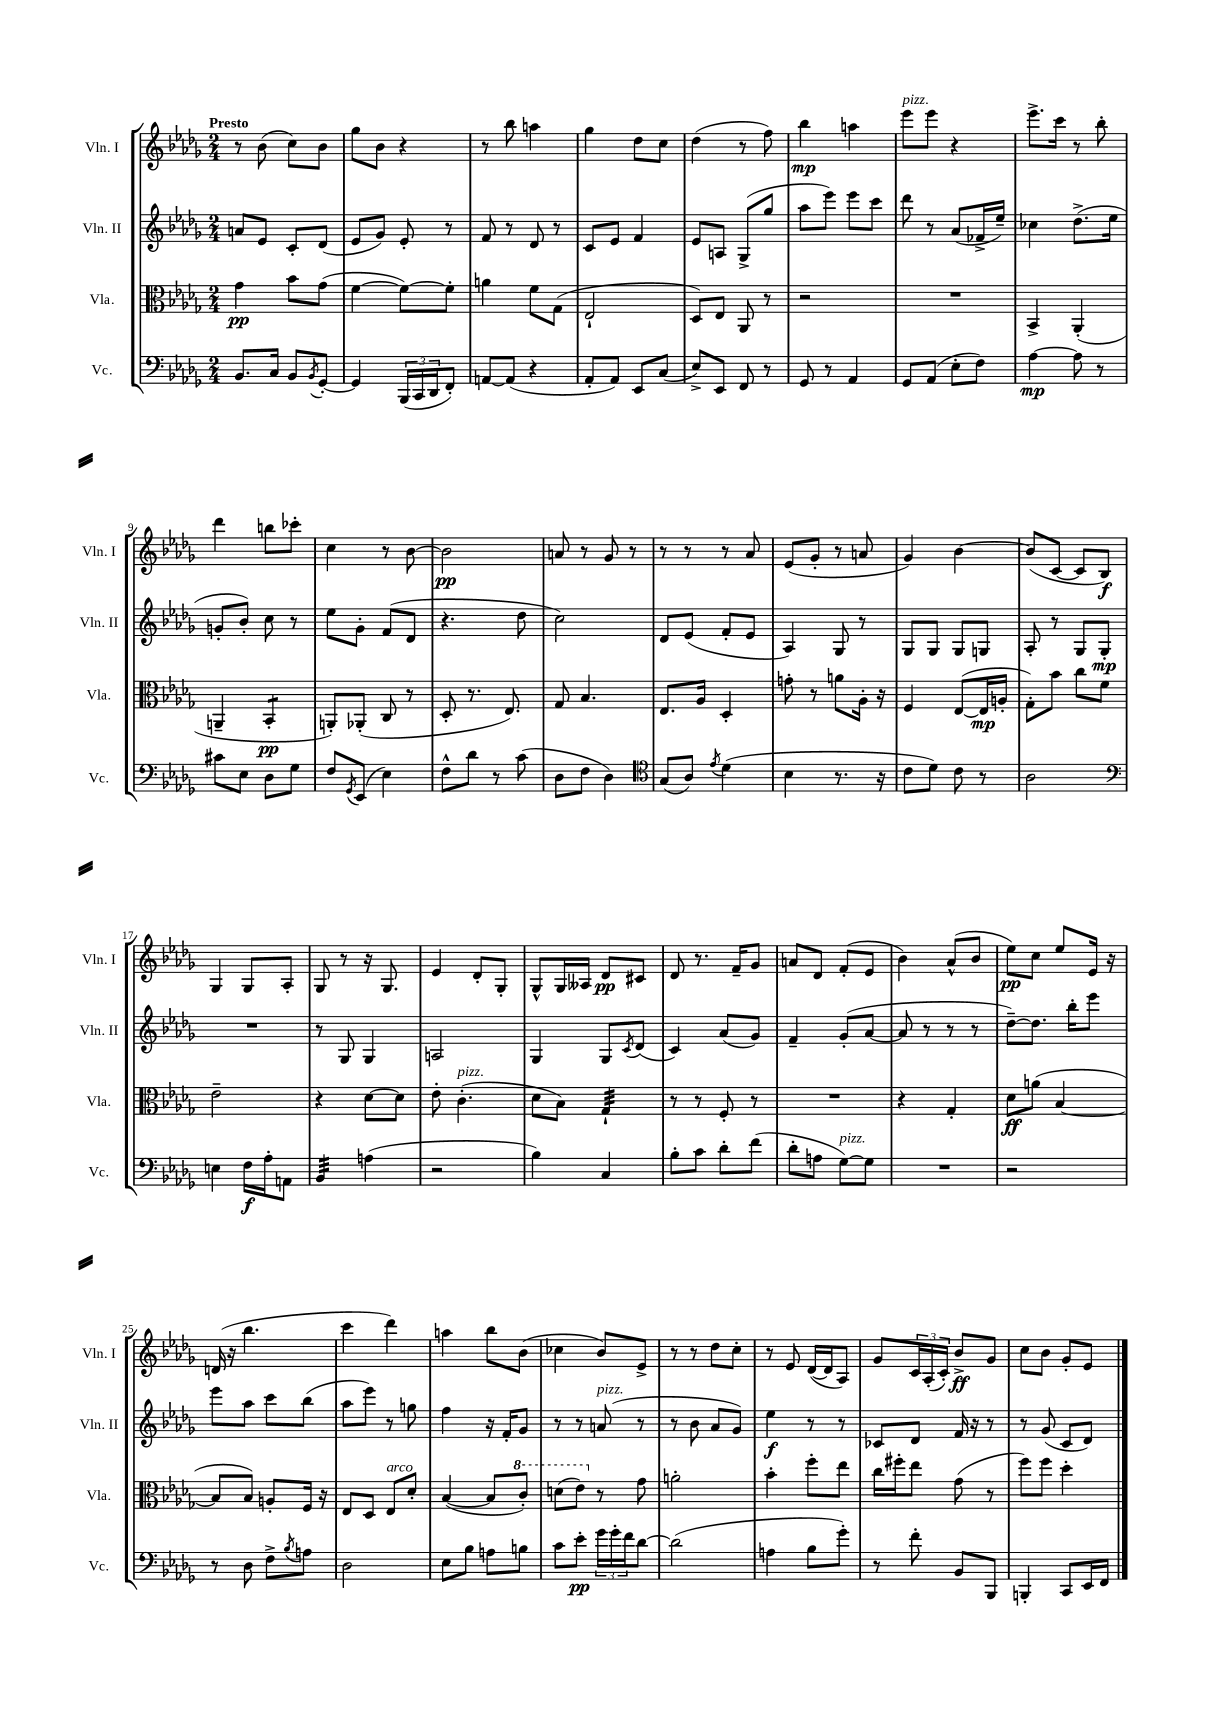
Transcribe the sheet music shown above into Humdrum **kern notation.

**kern	**kern	**kern	**kern
*staff4	*staff3	*staff2	*staff1
*clefF4	*clefC3	*clefG2	*clefG2
*k[b-e-a-d-g-]	*k[b-e-a-d-g-]	*k[b-e-a-d-g-]	*k[b-e-a-d-g-]
*M2/4	*M2/4	*M2/4	*M2/4
8.BB-	4g-	8a	8r
.	.	8e-	(8b-
16C	.	.	.
8BB-	8b-	8c'	8cc)
8qBB-	.	.	.
[8GG-'	(8g-	(8d-	8b-
=	=	=	=
4GG-]	[4f	8e-	8gg-
.	.	8g-)	8b-
(24BBB-	8f_)	8e-'	4r
24CC	.	.	.
24DD-	.	.	.
8FF')	8f']	8r	.
=	=	=	=
[8AA	4a	8f	8r
(8AA]	.	8r	8bb-
4r	8f	8d-	4aa
.	(8G-	8r	.
=	=	=	=
8AA-'	2E-`	8c	4gg-
8AA-)	.	8e-	.
8EE-	.	4f	8dd-
(8C	.	.	8cc
=	=	=	=
8E-^)	8D-)	8e-	(4dd-
8EE-	8E-	8A	.
8FF	8AA-	(8G-^	8r
8r	8r	8gg-	8ff)
=	=	=	=
8GG-	2r	8aa-	4bb-
8r	.	8eee-)	.
4AA-	.	8eee-	4aa
.	.	8ccc	.
=	=	=	=
8GG-	2r	8ddd-	8eee-
(8AA-	.	8r	8eee-
8E-'	.	(8a-	4r
8F)	.	16f-^	.
.	.	16ee-~)	.
=	=	=	=
[4A-	4BB-^	4cc-	8.eee-^
.	.	.	16ccc
8A-]	(4AA-'	(8.dd-^	8r
8r	.	.	8bb-'
.	.	16ee-	.
=	=	=	=
8c#	4AA~	8g'	4ddd-
8E-	.	8b-')	.
8D-	4BB-'	8cc	8bb
8G-	.	8r	8ccc-'
=	=	=	=
8F	8AA')	8ee-	4cc
8qGG-	.	.	.
(8EE-	(8AA-'	8g-'	.
4E-)	8C	(8f	8r
.	8r	8d-	[8b-
=	=	=	=
8F^^	8D-'	4.r	2b-]
8d-	8.r	.	.
8r	.	.	.
.	8.E-)	.	.
(8c	.	8dd-	.
=	=	=	=
8D-	8G-	2cc)	8a
8F	4.B-	.	8r
4D-)	.	.	8g-
.	.	.	8r
=	=	=	=
*clefC4	*	*	*
(8G-	8.E-	8d-	8r
8A-)	.	(8e-	8r
.	16A-	.	.
8qe-	.	.	.
(4d-	4D-'	8f'	8r
.	.	8e-	8a-
=	=	=	=
4B-	8g'	4A-)	(8e-
.	8r	.	8g-'
8.r	8a	8G-	8r
.	16A-'	8r	8a
16r	16r	.	.
=	=	=	=
8c	4F	8G-	4g-)
8d-)	.	8G-	.
8c	([8E-	8G-	[4b-
8r	16E-]	8G	.
.	16A'	.	.
=	=	=	=
2A-	8G-')	8A-'	(8b-]
.	8b-	8r	[8c
.	8cc	8G-	8c]
.	8f	8G-'	8B-)
=	=	=	=
*clefF4	*	*	*
4E	2e-~	2r	4G-
16F	.	.	8G-
16A-'	.	.	.
8AA	.	.	8A-'
=	=	=	=
4BB-	4r	8r	8G-
.	.	8G-	8r
(4A	[8d-	4G-	16r
.	.	.	8.G-
.	8d-]	.	.
=	=	=	=
2r	8e-'	2A	4e-
.	(4.c'	.	.
.	.	.	8d-'
.	.	.	8G-'
=	=	=	=
4B-)	8d-	4G-	8G-^^
.	8B-)	.	16G-
.	.	.	16A--
4C	4G-`	8G-	8d-
.	.	8qc	.
.	.	(8d-	8c#
=	=	=	=
8B-'	8r	4c)	8d-
8c	8r	.	8.r
8d-'	8F'	(8a-	.
.	.	.	16f~
(8f	8r	8g-)	8g-
=	=	=	=
8d-'	2r	4f~	8a
8A	.	.	8d-
[8G-)	.	(8g-'	(8f'
8G-]	.	[8a-	8e-
=	=	=	=
2r	4r	8a-]	4b-)
.	.	8r	.
.	4G-'	8r	(8a-^^
.	.	8r	8b-
=	=	=	=
2r	8d-	[8dd-~)	8ee-)
.	(8a	8.dd-]	8cc
.	[4B-	.	8ee-
.	.	16bb-'	.
.	.	8eee-	16e-
.	.	.	16r
=	=	=	=
8r	8B-]	8eee-	(16d
.	.	.	16r
8D-	8B-)	8aa-	4.bb-
8F^	8A'	8ccc	.
8qB-	.	.	.
8A	16F	(8bb-	.
.	16r	.	.
=	=	=	=
2D-	8E-	8aa-	4ccc
.	8D-	8eee-)	.
.	8E-	8r	4ddd-)
.	8d-'	8gg	.
=	=	=	=
8E-	([4B-	4ff	4aa
8B-	.	.	.
8A	8B-]	16r	8bb-
.	.	16f'	.
8B	8cc')	8g-	(8b-
=	=	=	=
8c	(8dd	8r	4cc-
8e-'	8ee-)	8r	.
24g-	8r	(8a	8b-)
24g-'	.	.	.
24f	.	.	.
[8d-	8g-	8r	8e-^
=	=	=	=
(2d-]	2a'	8r	8r
.	.	8b-	8r
.	.	8a-	8dd-
.	.	8g-)	8cc'
=	=	=	=
4A	4b-'	4ee-	8r
.	.	.	8e-
8B-	8ff'	8r	([16d-
.	.	.	16d-]
8g-')	8ee-	8r	8A-)
=	=	=	=
8r	16cc	8c-	8g-
.	16ff#'	.	.
8f'	8ee-	8d-	24c
.	.	.	(24A-'
.	.	.	24c')
8BB-	(8g-	16f	8b-^
.	.	16r	.
8BBB-	8r	8r	8g-
=	=	=	=
4BBB'	8ff)	8r	8cc
.	8ff	(8g-	8b-
8CC	4dd-'	8c	8g-'
16EE-	.	8d-)	8e-
16FF	.	.	.
==	==	==	==
*-	*-	*-	*-
